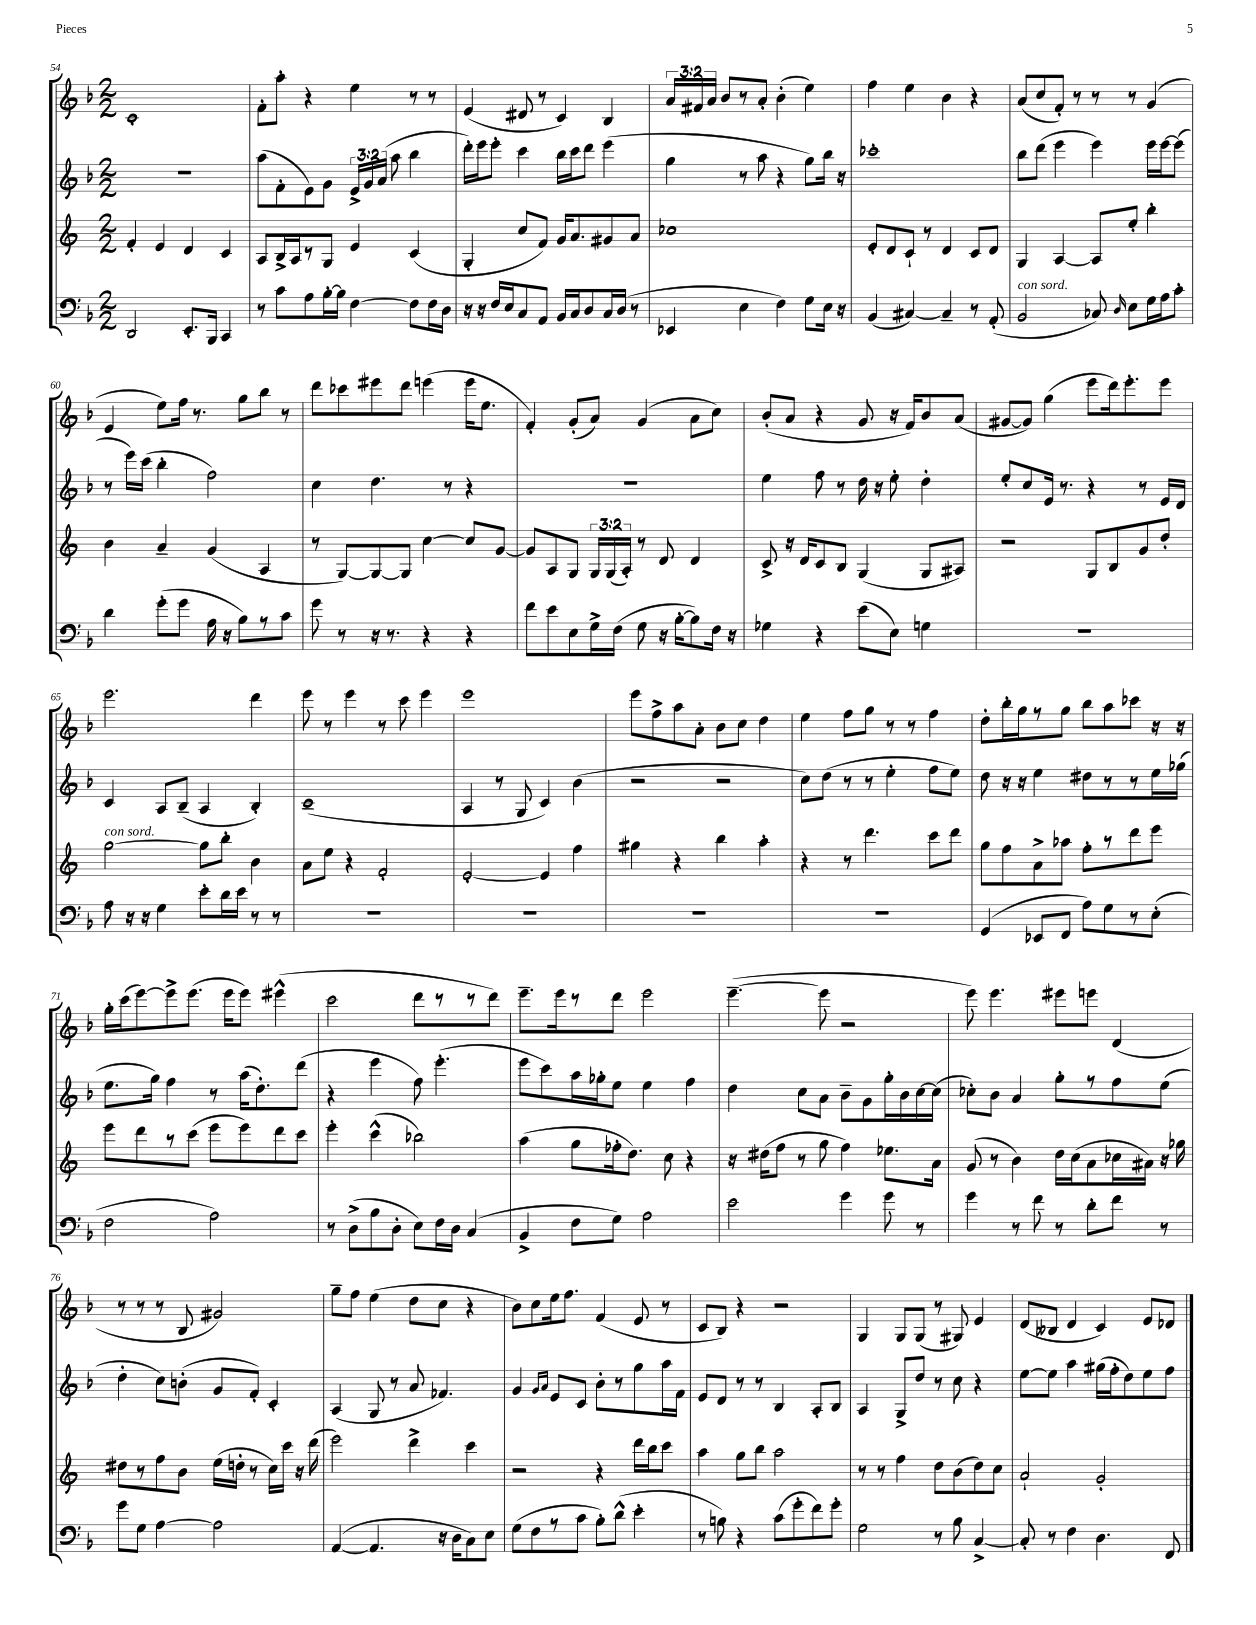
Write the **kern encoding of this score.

**kern	**kern	**kern	**kern
*staff4	*staff3	*staff2	*staff1
*clefF4	*clefG2	*clefG2	*clefG2
*k[b-]	*k[]	*k[b-]	*k[b-]
*M2/2	*M2/2	*M2/2	*M2/2
2DD/	4f'/	1r	1c'
.	4e/	.	.
8.EE'/L	4d/	.	.
16BBB-/Jk	.	.	.
4CC/	4c/	.	.
=	=	=	=
8r	8A/L	(8aa\L	8f'\L
8c\L	16B^/L	8f'\	8aa'\J
.	16A/J	.	.
8A\	8r	8e\)	4r
[16B-'\L	8G/J	8g\J	.
16B-\]JJ	.	.	.
[4F\	4e/	24e^/LL	4ee\
.	.	24g/	.
.	.	(24a/JJ	.
.	.	8aa\	.
8F\]L	(4c/	4bb-\	8r
16F\L	.	.	8r
16D\JJ	.	.	.
=	=	=	=
16r	4G'/	16ddd'\LL)	(4e/
16r	.	16eee\J	.
16F/LL	.	8eee'\J	.
16E/J	.	.	.
8C/	8cc/L	4ccc\	8d#/
8AA/J	8f/J)	.	8r
16BB-/LL	16g/LK	16bb-\LL	4c/)
16C/J	8.a/	16ccc\J	.
8D/	.	8ddd\J	.
16C/L	8g#/	(4eee\	4B-/
(16D/JJ	.	.	.
8r	8a/J	.	.
=	=	=	=
4EE-/	1cc-	4gg\	24a/LL
.	.	.	24f#/
.	.	.	24a/JJ
.	.	.	8b-/L
4E\	.	8r	8r
.	.	8aa\	8a'/J
4F\)	.	4r	(4b-'\
8G\L	.	8gg\L)	4ee\)
16E\Jk	.	16bb-\Jk	.
16r	.	16r	.
=	=	=	=
(4BB-/	8e'/L	1ccc-'	4ff\
.	8d/	.	.
[4C#/)	8c`/J	.	4ee\
.	8r	.	.
4C#~/]	4d/	.	4b-\
8r	8c/L	.	4r
(8AA'/	8d/J	.	.
=	=	=	=
2BB-/	4G/	8bb-\L	(8a/L
.	.	(8ddd\J	8cc/
.	[4A/	4eee\	8f'/J)
.	.	.	8r
8C-/)	8A/]L	4eee\)	8r
16qqD/	.	.	.
8E\L	8ee'/J	.	8r
16G\L	4bb'\	16eee\LL	(4g/
16A\J	.	[16eee\J	.
8c'\J	.	(8eee\]J	.
=	=	=	=
4d\	4b\	8r	4e/
.	.	16eee\LL)	.
.	.	(16ccc\JJ	.
(8g'\L	4a~/	4bb-'\	8ee\L)
8g\J	.	.	16ff\Jk
.	.	.	8.r
16A\	(4g/	2ff\)	.
16r	.	.	.
8B-\L)	.	.	8gg\L
8r	4A/	.	8bb-\J
8c\J	.	.	8r
=	=	=	=
8g\	8r	4cc\	8ddd\L
8r	[8G/L)	.	8ccc-\
16r	8G/_	4.dd\	8eee#\
8.r	.	.	.
.	8G/]J	.	8ddd\J
4r	[4cc\	.	(4eee\
.	.	8r	.
4r	8cc/]L	4r	16eee\LK
.	.	.	8.ee\J
.	[8g/J	.	.
=	=	=	=
8f\L	8g/]L	1r	4f'/)
8e\	8A/	.	.
8E\	8G/J	.	(8g'/L
16G^\L	24G/LL	.	8a/J)
.	(24G/	.	.
(16F\JJ	.	.	.
.	24A'/JJ)	.	.
8G\	8r	.	(4g/
16r	8d/	.	.
[16B-'\LK	.	.	.
8B-\])	4d/	.	8a\L
16F\Jk	.	.	8cc\J)
16r	.	.	.
=	=	=	=
4G-\	8c^/	4ee\	(8b-'/L
.	16r	.	8a/J
.	16d/LK	.	.
4r	8c/	8ff\	4r
.	8B/J	8r	.
(8e\L	(4G/	16dd\	8g/
.	.	16r	.
8E\J)	.	8ee'\	16r
.	.	.	16f/LK)
4G\	8G/L	4dd'\	8b-/
.	8A#/J)	.	(8a/J
=	=	=	=
1r	2r	8ee'/L	[8g#/L
.	.	8cc/	8g#/]J)
.	.	16e/Jk	(4gg\
.	.	8.r	.
.	8G/L	4r	8eee\L
.	8B/	.	16ddd\k)
.	.	.	8.eee'\
.	8g/	8r	.
.	8dd'/J	16e/LL	8eee\J
.	.	16d/JJ	.
=	=	=	=
8A\	[2gg\	4c/	2.eee\
16r	.	.	.
16r	.	.	.
4G\	.	8A/L	.
.	.	(8B-~/J	.
8e'\L	8gg\]L	4A/	.
16d\L	8bb'\J	.	.
16e\JJ	.	.	.
8r	4b\	4B-'/)	4ddd\
8r	.	.	.
=	=	=	=
1r	8a\L	(1c~	8eee\
.	8ee\J	.	8r
.	4r	.	4eee\
.	2f'/	.	8r
.	.	.	8ccc\
.	.	.	4eee\
=	=	=	=
1r	[2e'/	4A/	1eee
.	.	8r	.
.	.	8G/	.
.	4e/]	4c/)	.
.	4ff\	(4b-\	.
=	=	=	=
1r	4gg#\	2r	8eee\L
.	.	.	8ff^\
.	4r	.	8aa\
.	.	.	8a'\J
.	4bb\	2r	8b-\L
.	.	.	8cc\J
.	4aa'\	.	4dd\
=	=	=	=
1r	4r	8cc\L)	4ee\
.	.	(8dd\J	.
.	8r	8r	8ff\L
.	4.ddd\	8r	8gg\J
.	.	4ee'\	8r
.	.	.	8r
.	8ccc\L	8ff\L	4ff\
.	8ddd\J	8ee\J)	.
=	=	=	=
(4GG/	8gg\L	8dd\	8dd'\L
.	8ff\	16r	16bb-'\L
.	.	16r	16gg\J
8EE-/L	8a^\	4ee\	8r
8FF/J	8aa-\J	.	8gg\J
8A\L)	8ff'\L	8dd#\L	8bb-\L
8G\	8r	8r	8aa\
8r	8ddd\	8r	8ccc-\J
(8E'\J	8eee\J	16ee\L	16r
.	.	(16gg-\JJ	16r
=	=	=	=
2F\	8eee\L	8.ee\L	16gg'\LL
.	.	.	(16ccc\J
.	8ddd\	.	[8eee\)
.	.	16gg\Jk)	.
.	8r	4ff\	8eee^\]
.	(8ccc\J	.	(8.eee\J
2A\)	8eee\L	8r	.
.	.	.	16eee\LK
.	8eee\)	(16aa\LK	8eee\J)
.	.	8.dd'\)	.
.	8ddd\	.	(4eee#^^\
.	8ccc\J	(8ddd\J	.
=	=	=	=
8r	4eee'\	4r	2ccc\
(8D^\L	.	.	.
8B-\	(4ccc^^\	4eee\	.
8D'\J	.	.	.
8E\L)	2bb-\)	8ff\)	8ddd\L
16F\L	.	(4.eee'\	8r
16D\JJ	.	.	.
(4C/	.	.	8r
.	.	.	8ddd\J)
=	=	=	=
4BB-^/	(4aa\	8eee\L	8.eee~\L
.	.	8ccc\)	.
.	.	.	16eee\k
8F\L	8gg\L	16aa\L	8r
.	.	16gg-'\J	.
8G\J)	16ff-'\k	8ee\J	8ddd\J
.	8.dd\J)	.	.
2A\	.	4ee\	2eee\
.	8cc\	.	.
.	4r	4ff\	.
=	=	=	=
2e\	16r	4dd\	([4.eee~\
.	(16dd#\LK	.	.
.	8ff\J	.	.
.	8r	8cc\L	.
.	8gg\	8a\J	8eee\]
4g\	4ff\)	8b-~\L	2r
.	.	8g\	.
8g\	8.ee-\L	16gg'\L	.
.	.	16b-\	.
8r	.	[16cc\	.
.	16a\Jk	(16cc\]JJ	.
=	=	=	=
4g\	(8g/	8cc-'\L)	8eee\)
.	8r	8b-\J	4.eee\
8r	4b\)	4a/	.
8f\	.	.	.
8r	16dd\LL	8gg'\L	8eee#\L
.	(16cc\J	.	.
8d'\L	8a\	8r	8eee\J
8f\J	16cc-\L	8ff\	(4d/
.	16a#\JJ)	.	.
8r	16r	(8ee\J	.
.	16gg-\	.	.
=	=	=	=
8g\L	8dd#\L	4dd'\	8r
8G\J	8r	.	8r
[4A\	8ff\	8cc\L)	8r
.	8b\J	(8b'\J	8B-/
2A\]	(16ee\LL	8g/L	2g#/)
.	16dd'\JJ	.	.
.	8r	8f'/J)	.
.	16cc\LL)	4c'/	.
.	16ccc\JJ	.	.
.	16r	.	.
.	(16ddd\	.	.
=	=	=	=
([4AA/	2eee\)	(4A/	8gg~\L
.	.	.	8ff\J
4.AA/]	.	8G/	(4ee\
.	.	8r	.
.	4ddd^\	8a/	8dd\L
16r	.	4.f-/)	8cc\J
16D\LK	.	.	.
8C\)	4ccc\	.	4r
8E\J	.	.	.
=	=	=	=
(8G\L	2r	4g/	8b-\L)
8F\	.	.	8cc\
.	.	16qqg/LL	.
.	.	16qqa/JJ	.
8r	.	8e/L	16ee\k
.	.	.	8.ff\J
8c\J	.	8c/J	.
8B-'\L)	4r	8b-'\L	(4f/
(8d^^\J	.	8r	.
4e'\	16ddd\LL	8gg\	8e/
.	16bb\J	.	.
.	8ccc\J	16aa\L	8r
.	.	16f\JJ	.
=	=	=	=
8r	4aa\	8e/L	8c/L
8B\)	.	8d/J	8B-/J)
4r	8gg\L	8r	4r
.	8bb\J	8r	.
(8c\L	2aa\	4B-/	2r
8g'\	.	.	.
8f\)	.	8A'/L	.
8g'\J	.	8B-/J	.
=	=	=	=
2G\	8r	4A/	4G/
.	8r	.	.
.	4ff\	8G^/L	8G/L
.	.	8dd/J	(8G/J
8r	8dd\L	8r	8r
8B-\	(8b\	8cc\	8G#/)
[4C^/	8dd\)	4r	4e/
.	8cc\J	.	.
=	=	=	=
8C'/]	2a`/	[8ee\L	(8d/L
8r	.	8ee\]J	8B--/J
4F\	.	4aa\	4d/
4.D\	2g'/	(16gg#\LL	4c/)
.	.	16ff'\J	.
.	.	8dd\)	.
.	.	8ee\	8e/L
8FF/	.	8ff\J	8d-/J
==	==	==	==
*-	*-	*-	*-
